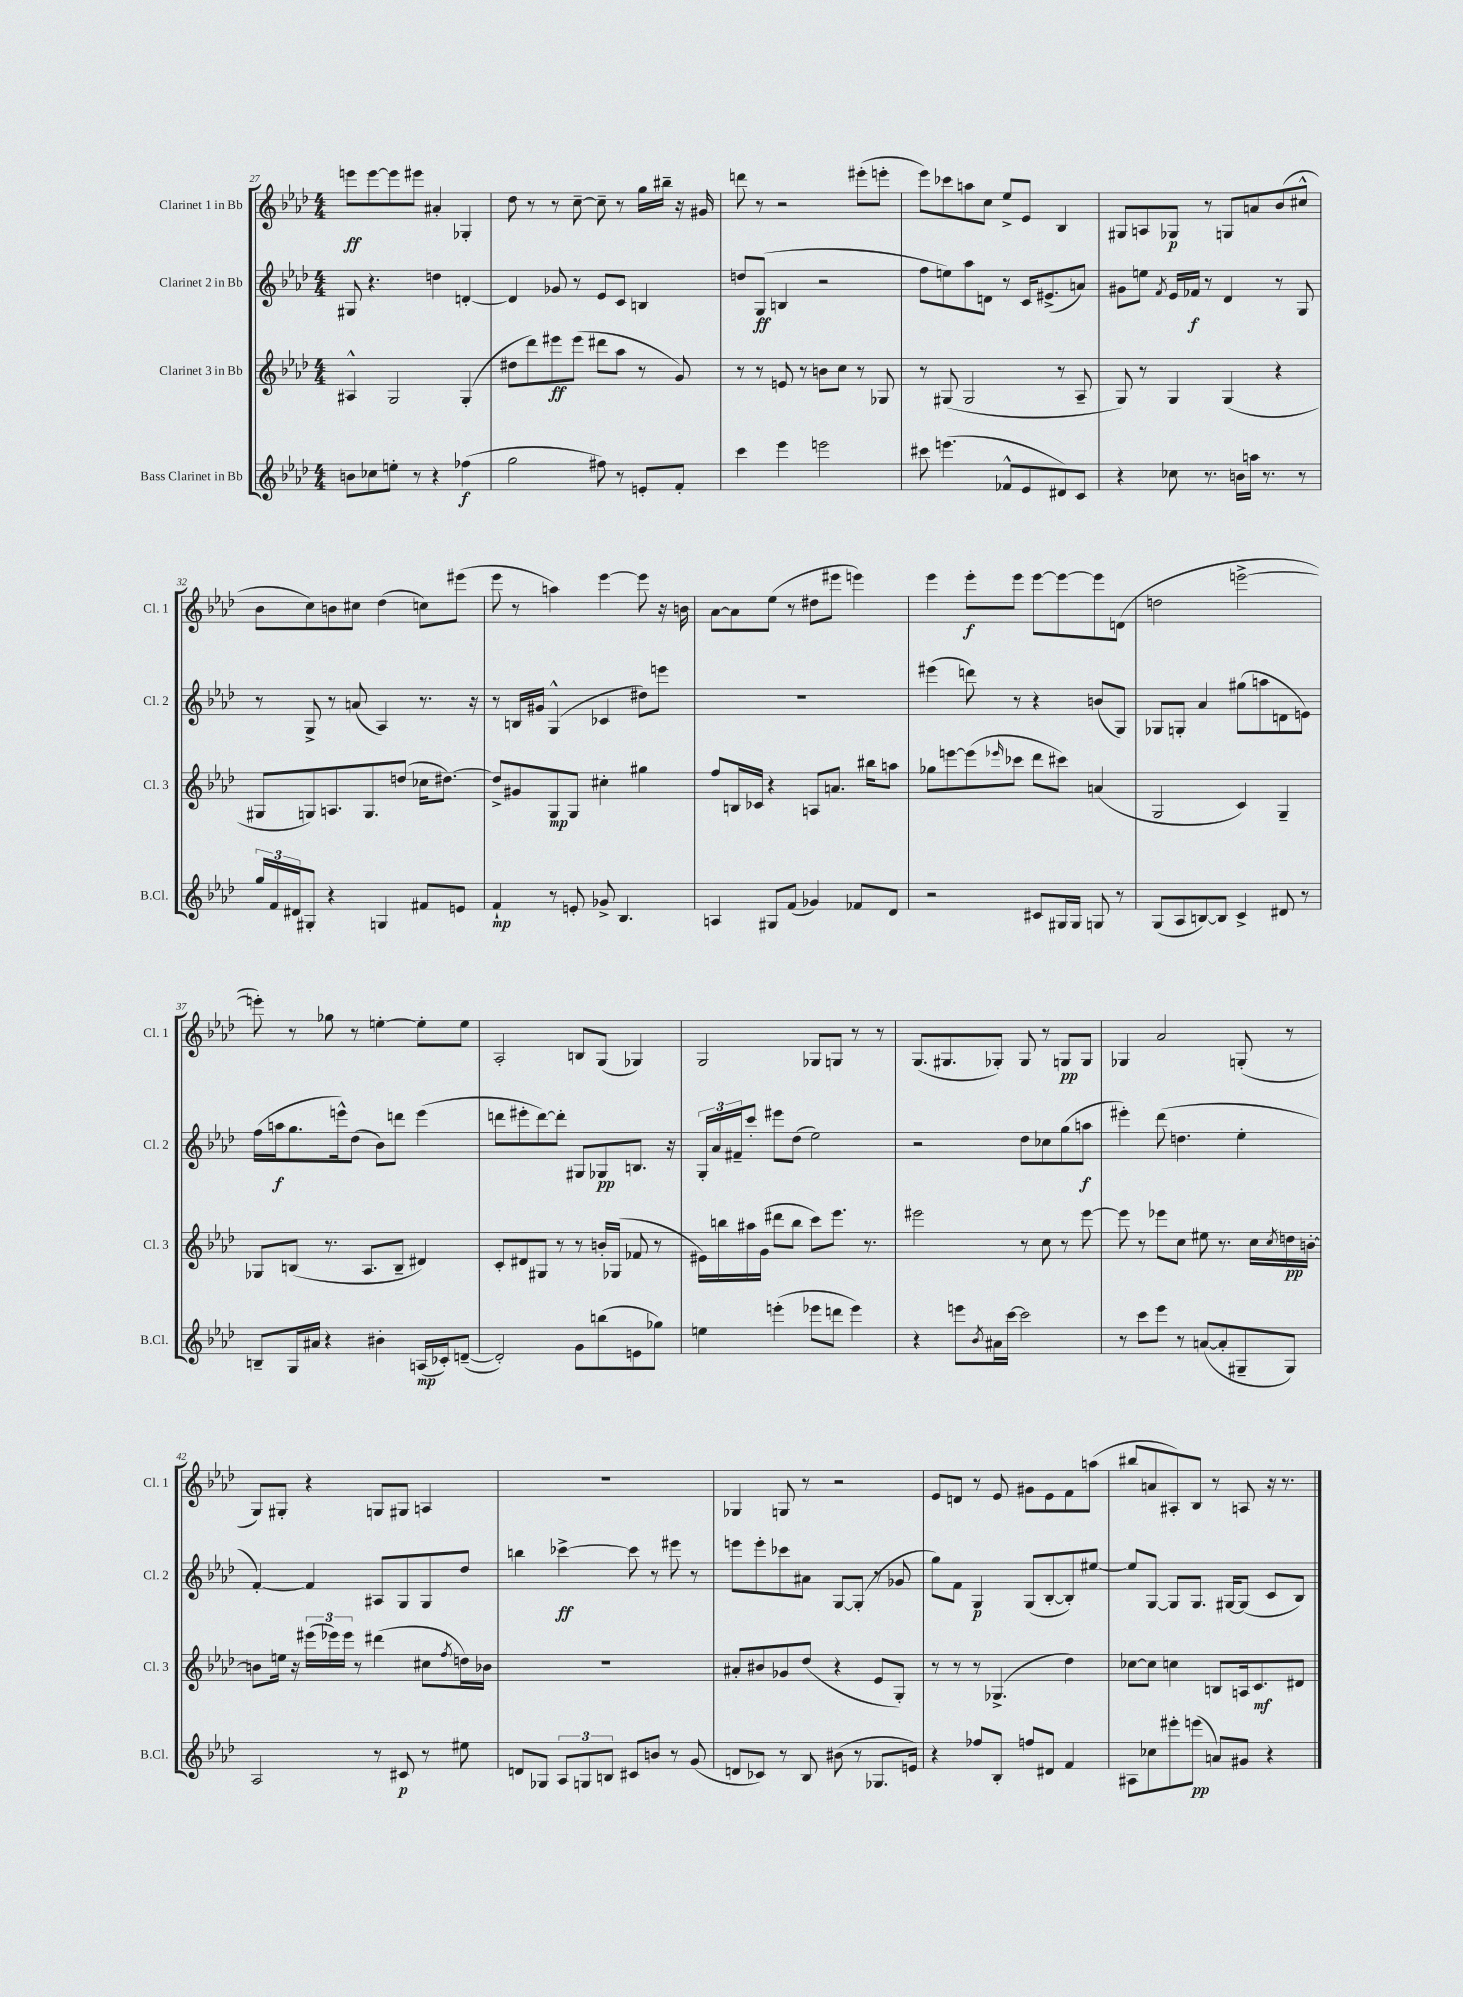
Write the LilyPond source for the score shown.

<<
\new StaffGroup <<
\new Staff = "s0" \with { instrumentName = "Clarinet 1 in Bb" shortInstrumentName = "Cl. 1" } {
    \clef treble \key aes \major \numericTimeSignature \time 4/4
    e'''8\ff e'''8~ e'''8 eis'''8 ais'4-. ges4-. |
    des''8 r8 r8 c''8~-- c''8-- r8 g''16 bis''16-- r16 gis'16 |
    d'''8 r8 r2 eis'''8-.( e'''8-. |
    ees'''8) ces'''8 a''8 c''8 ees''8-> ees'8 bes4 |
    gis8 a8 ges8\p r8 g8 a'8 bes'8( cis''8-^ |
    bes'8 c''8) b'8 cis''8 des''4( c''8) eis'''8( |
    ees'''8 r8 a''4) ees'''4~ ees'''8 r16 b'16 |
    aes'8~ aes'8 ees''8( r8 dis''8 eis'''8 e'''4) |
    ees'''4 ees'''8-.\f ees'''8 ees'''8~ ees'''8~ ees'''8 d'8( |
    d''2 e'''2~-> |
    e'''8-.) r8 ges''8 r8 e''4~-. e''8-. e''8 |
    aes2-. b8 g8( ges4) |
    g2 ges8 g8 r8 r8 |
    g8.( gis8. ges8-.) ges8 r8 g8\pp g8 |
    ges4 aes'2 g8-.( r8 |
    g8) gis8-. r4 g8 gis8 a4 |
    R1 |
    ges4 g8 r8 r2 |
    ees'8 d'8 r8 ees'8 gis'8 ees'8 f'8 a''8( |
    bis''8 a'8 ais8-.) bes8 r8 a8 r16 r8. \bar "|." |
}
\new Staff = "s1" \with { instrumentName = "Clarinet 2 in Bb" shortInstrumentName = "Cl. 2" } {
    \clef treble \key aes \major \numericTimeSignature \time 4/4
    gis8 r4. d''4 d'4~-. |
    d'4 ges'8 r8 ees'8 c'8 b4 |
    d''8 g8\ff( b4 r2 |
    f''8 e''8) aes''8 d'8 r8 c'16 eis'8.->( a'8) |
    gis'8 e''8 \acciaccatura { f'8 } ees'16 fes'16\f r8 des'4 r8 g8 |
    r8 g8-> r8 a'8( aes4) r8. r16 |
    r8 b16 gis'16 g4-^( ces'4 dis''8) e'''8 |
    R1 |
    eis'''4( d'''8) r8 r4 b'8( g8) |
    ges8 g8-. aes'4 gis''8( a''8 d'8 e'8) |
    f''16( a''16\f g''8. e'''16-^) des''8( bes'8) d'''8 e'''4( |
    d'''8 eis'''8-. d'''8~) d'''8-. gis8 ges8\pp b8. r16 |
    \tuplet 3/2 { g16-. aes'16 fis'16-- } c'''8-. eis'''8 des''8( ees''2) |
    r2 des''8 ces''8 g''8( a''8\f |
    eis'''4-.) des'''8( d''4. ees''4-. |
    f'4~-.) f'4 ais8 g8 g8 des''8 |
    b''4 ces'''4~->\ff ces'''8 r8 eis'''8 r8 |
    e'''8 e'''8-. ces'''8 ais'8 g8~ g8-.( r8 ges'8 |
    g''8) f'8 g4\p g8( bes8~-. bes8-.) eis''8~ |
    eis''8 g8~ g8 g8. gis16~ gis8( c'8 bes8) \bar "|." |
}
\new Staff = "s2" \with { instrumentName = "Clarinet 3 in Bb" shortInstrumentName = "Cl. 3" } {
    \clef treble \key aes \major \numericTimeSignature \time 4/4
    ais4-^ g2 g4-.( |
    dis''8 des'''8) eis'''8\ff eis'''8( dis'''8 aes''8 r8 g'8) |
    r8 r8 e'8 r8 b'8 c''8 r8 ges8 |
    r8 gis8( gis2 r8 aes8-- |
    g8) r8 g4 g4( r4 |
    gis8 g8) a8. g8. d''8( ces''16 dis''8.~) |
    dis''8-> gis'8 g8\mp g8 cis''4-. gis''4 |
    f''8 b16 ces'16 r4 a8 a'8. bis''16 a''8 |
    ges''8 e'''8~ e'''8( \grace { ees'''16 } ces'''8 des'''8 cis'''8) a'4( |
    g2 c'4) g4-- |
    ges8 b8( r8. aes8. b8-- dis'4) |
    c'8-. dis'8 gis8 r8 r8 b'16-. ges16( fes'8 r8 |
    eis'16) b''16 ais''16 g'16( dis'''8 b''8 c'''8) ees'''8. r8. |
    eis'''2 r8 c''8 r8 eis'''8~ |
    eis'''8 r8 ees'''8 c''8 eis''8 r8. c''16 \acciaccatura { c''8 } d''16\pp b'16~-. |
    b'8 e''16 r16 \tuplet 3/2 { eis'''16( ees'''16) ees'''16 } r8 dis'''4( cis''8 \acciaccatura { f''8 } d''16) bes'16 |
    R1 |
    ais'8-. bis'8 ges'8 des''8( r4 ees'8 g8-.) |
    r8 r8 r8 ges4.->( des''4) |
    ces''8~ ces''8 c''4 b8 a16 c'8.\mf dis'8 \bar "|." |
}
\new Staff = "s3" \with { instrumentName = "Bass Clarinet in Bb" shortInstrumentName = "B.Cl." } {
    \clef treble \key aes \major \numericTimeSignature \time 4/4
    b'8 ces''8 e''8-. r8 r4 fes''4\f( |
    g''2 fis''8) r8 e'8-. f'8-. |
    c'''4 ees'''4 e'''2 |
    cis'''8 e'''4.( fes'8-^ ees'8 dis'8) c'8 |
    r4 ces''8 r8. b'16 a''16 r8. r8 |
    \tuplet 3/2 { g''16 f'16 dis'16 } gis8-. r4 g4 fis'8 e'8 |
    f'4-!\mp r8 e'8-. ges'8-> bes4. |
    a4 gis8 f'8( ges'4) fes'8 des'8 |
    r2 cis'8 gis16 gis16 g8 r8 |
    g8( aes8 b8~) b8 c'4-> dis'8 r8 |
    b8-- g16 ais'16 r4 bis'4-. a16\mp( ces'16-.) d'8~--( |
    d'2-.) g'8 b''8( e'8 ges''8) |
    e''4 e'''4-.( ees'''8 d'''8 ees'''4) |
    r4 e'''8 \acciaccatura { bes'8 } ais'16 c'''16~ c'''2 |
    r8 c'''8 ees'''8 r8 a'8~( a'8-. gis8-- gis8) |
    aes2 r8 cis'8\p r8 eis''8 |
    d'8 ges8 \tuplet 3/2 { aes8 g8 b8 } cis'8 b'8 r8 g'8( |
    d'8 ces'8) r8 bes8 bis'8( r8 ges8. e'16) |
    r4 fes''8 bes8-. f''8 dis'8 f'4 |
    ais8 ces''8 eis'''8-. e'''8\pp( a'8) gis'8 r4 \bar "|." |
}
>>
>>
\layout { \context { \Score currentBarNumber = #27 } }
